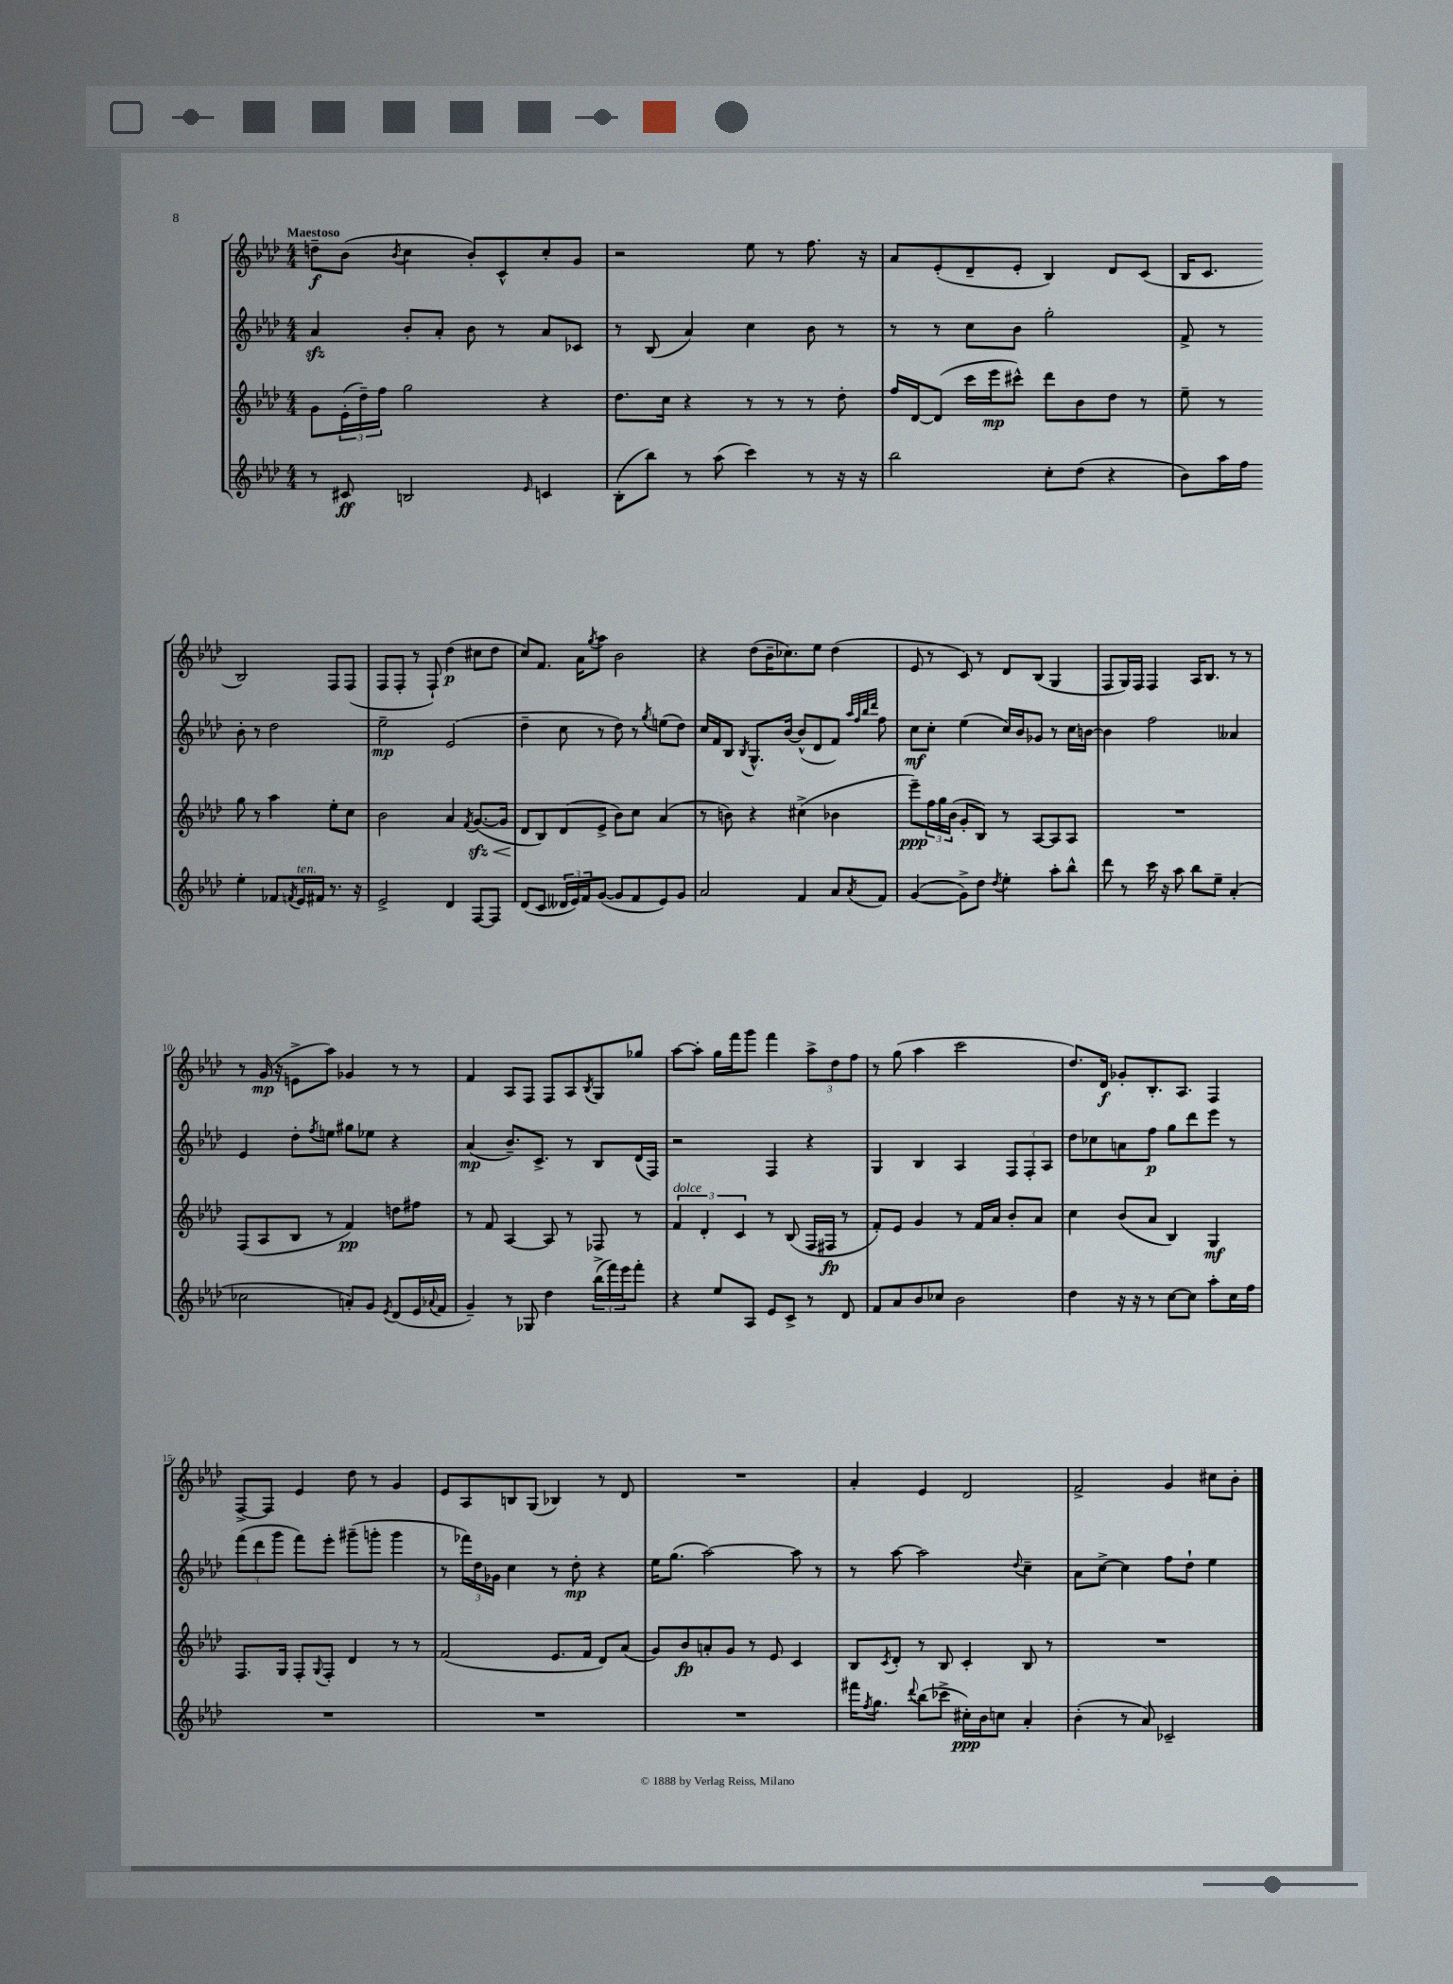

**kern	**dynam	**kern	**dynam	**kern	**dynam	**kern	**dynam
*part4	*part4	*part3	*part3	*part2	*part2	*part1	*part1
*staff4	*staff4	*staff3	*staff3	*staff2	*staff2	*staff1	*staff1
*clefG2	*	*clefG2	*	*clefG2	*	*clefG2	*
*k[b-e-a-d-]	*	*k[b-e-a-d-]	*	*k[b-e-a-d-]	*	*k[b-e-a-d-]	*
*M4/4	*	*M4/4	*	*M4/4	*	*M4/4	*
=1	=1	=1	=1	=1	=1	=1	=1
!	!	!	!	!	!	!LO:TX:a:B:t=Maestoso	!
8r	.	8g\L	.	4a-zz/	.	8ddn~\L	f
8c#X/	ff	(24e-'\L	.	.	.	(8b-\J	.
.	.	24dd-~\)	.	.	.	.	.
.	.	24ff\JJ	.	.	.	.	.
.	.	.	.	.	.	8qb-/	.
2Bn/	.	2gg\	.	8b-'/L	.	4cc\	.
.	.	.	.	8a-'/J	.	.	.
.	.	.	.	8b-\	.	8b-'/L)	.
.	.	.	.	8r	.	8c^^/	.
16qqe-/	.	.	.	.	.	.	.
4cn/	.	4r	.	8a-/L	.	8cc'/	.
.	.	.	.	8c-X/J	.	8g/J	.
=2	=2	=2	=2	=2	=2	=2	=2
(8B-'\L	.	8.dd-\L	.	8r	.	2r	.
8bb-\J)	.	.	.	(8B-/	.	.	.
.	.	16cc\Jk	.	.	.	.	.
8r	.	4r	.	4a-/)	.	.	.
(8aa-\	.	.	.	.	.	.	.
4ccc\)	.	8r	.	4cc\	.	8ee-\	.
.	.	8r	.	.	.	8r	.
8r	.	8r	.	8b-\	.	8.ff\	.
16r	.	8dd-'\	.	8r	.	.	.
16r	.	.	.	.	.	16r	.
=3	=3	=3	=3	=3	=3	=3	=3
2bb-\	.	16ff/LL	.	8r	.	8a-/L	.
.	.	[16d-/J	.	.	.	.	.
.	.	(8d-/J]	.	8r	.	(8e-'/	.
.	.	16ccc\LL	.	8cc\L	.	8d-~/	.
.	.	16eee-\J	mp	.	.	.	.
.	.	8ccc#X^^\J)	.	8b-\J	.	8e-'/J	.
8cc'\L	.	8ddd-\L	.	2gg'\	.	4B-/)	.
(8dd-\J	.	8b-\	.	.	.	.	.
4r	.	8dd-\J	.	.	.	8d-/L	.
.	.	8r	.	.	.	(8c/J	.
=4	=4	=4	=4	=4	=4	=4	=4
8b-\L)	.	8ee-~\	.	8f^/	.	16B-/KL	.
.	.	.	.	.	.	8.c/J	.
16aa-\L	.	8r	.	8r	.	.	.
16ff\JJ	.	.	.	.	.	.	.
4ee-'\	.	8gg\	.	8b-'\	.	2B-/)	.
.	.	8r	.	8r	.	.	.
8f-X/L	.	4aa-\	.	2dd-\	.	.	.
8qfn/	.	.	.	.	.	.	.
!LO:TX:a:i:t=ten.	!	!	!	!	!	!	!
16e-/L	.	.	.	.	.	.	.
16f#X/JJ	.	.	.	.	.	.	.
8.r	.	8ee-'\L	.	.	.	8F/L	.
.	.	8cc\J	.	.	.	(8F/J	.
16r	.	.	.	.	.	.	.
!!LO:LB:g=z
=5	=5	=5	=5	=5	=5	=5	=5
2e-^/	.	2b-\	.	2ee-~\	mp	8F/L	.
.	.	.	.	.	.	8F'/J	.
.	.	.	.	.	.	8r	.
.	.	.	.	.	.	8F`/)	.
4d-/	.	4a-/	.	(2e-/	.	(4dd-\	p
.	.	8qf/	.	.	.	.	.
!	!	!	!LO:HP:b	!	!	!	!
[8F/L	.	([8.gzz/L	<	.	.	8cc#X\L	.
8F/J]	.	.	.	.	.	8dd-\J	.
.	.	16g/Jk]	.	.	.	.	.
=6	=6	=6	=6	=6	=6	=6	=6
(8d-/L	.	8d-/L	.	4dd-~\	.	8cc/L)	.
8c/J	.	8B-/)	[	.	.	8.f/J	.
24d--X/LL	.	(8d-/	.	8cc\	.	.	.
24e-/)	.	.	.	.	.	.	.
.	.	.	.	.	.	16a-\KL	.
24f/J	.	.	.	.	.	.	.
.	.	.	.	.	.	8qgg/	.
([8g/J	.	8e-^/J	.	8r	.	8aa-\J	.
8g/L]	.	8b-\L)	.	8dd-\)	.	2b-\	.
8f/	.	8cc\J	.	8r	.	.	.
.	.	.	.	8qgg/	.	.	.
8e-/)	.	(4a-/	.	(8een\L	.	.	.
8g/J	.	.	.	8dd-\J)	.	.	.
=7	=7	=7	=7	=7	=7	=7	=7
2a-/	.	8r	.	16cc/LL	.	4r	.
.	.	.	.	16f/J	.	.	.
.	.	8bn\)	.	8B-/J	.	.	.
.	.	.	.	8qB-/	.	.	.
.	.	4r	.	8.G^^/L	.	(8dd-\L	.
.	.	.	.	.	.	16b-~\K	.
.	.	.	.	[16b-/Jk	.	8.cc-X\)	.
4f/	.	(4cc#X^\	.	(8b-^^/L]	.	.	.
.	.	.	.	8d-/	.	8ee-\J	.
8a-/L	.	4b-X\	.	8f/J)	.	(4dd-\	.
.	.	.	.	32qqaa-/LLL	.	.	.
.	.	.	.	32qqff/	.	.	.
.	.	.	.	32qqbb-/	.	.	.
8qa-/	.	.	.	32qqddd-/JJJ	.	.	.
8f/J	.	.	.	8ff\	.	.	.
=8	=8	=8	=8	=8	=8	=8	=8
([4g/	.	8eee-~\L)	ppp	8cc\L	mf	8e-/	.
.	.	24ff\L	.	8cc'\J	.	8r	.
.	.	24gg\	.	.	.	.	.
.	.	(24b-\JJ	.	.	.	.	.
8g^\L])	.	8g'/L	.	(4ee-\	.	8c/)	.
8dd-\J	.	8B-/J)	.	.	.	8r	.
8qdd-/	.	.	.	.	.	.	.
4ee-'\	.	8r	.	16cc/LL)	.	8d-/L	.
.	.	.	.	16b-/J	.	.	.
.	.	[8A-/L	.	8g-X/J	.	(8B-/J	.
8aa-'\L	.	8A-/]	.	8r	.	4G/	.
8bb-^^\J	.	8A-/J	.	16cc\LL	.	.	.
.	.	.	.	[16bn\JJ	.	.	.
=9	=9	=9	=9	=9	=9	=9	=9
8ddd-\	.	1r	.	4b\]	.	8F/L	.
8r	.	.	.	.	.	16G/L)	.
.	.	.	.	.	.	16F/JJ	.
16ccc\	.	.	.	2ff\	.	4F/	.
16r	.	.	.	.	.	.	.
8aa-\	.	.	.	.	.	.	.
8bb-\L	.	.	.	.	.	16A-/KL	.
.	.	.	.	.	.	8.B-/J	.
8ee-~\J	.	.	.	.	.	.	.
(4a-'/	.	.	.	4a--X/	.	8r	.
.	.	.	.	.	.	8r	.
!!LO:LB:g=z
=10	=10	=10	=10	=10	=10	=10	=10
2cc-X\	.	(8F/L	.	4e-/	.	8r	.
.	.	8A-/	.	.	.	(16g/	mp
.	.	.	.	.	.	16r	.
.	.	8B-/J	.	8dd-'\L	.	8en^\L	.
.	.	.	.	8qff/	.	.	.
.	.	8r	.	8een\J	.	8aa-\J)	.
8an'/L)	.	4f/)	pp	8gg#X\L	.	4g-X/	.
8g/J	.	.	.	8ee-X\J	.	.	.
8qe-/	.	.	.	.	.	.	.
(8d-/L	.	8ddn\L	.	4r	.	8r	.
16e-/L	.	8ff#X\J	.	.	.	8r	.
8qqa-X/	.	.	.	.	.	.	.
16f/JJ	.	.	.	.	.	.	.
=11	=11	=11	=11	=11	=11	=11	=11
4g~/)	.	8r	.	(4a-/	mp	4f/	.
.	.	8f/	.	.	.	.	.
8r	.	[4A-/	.	8.b-~/L)	.	8A-/L	.
8G-X/	.	.	.	.	.	8F/J	.
.	.	.	.	8.c^/J	.	.	.
4dd-\	.	8A-/]	.	.	.	8F/L	.
.	.	8r	.	8r	.	8A-/	.
.	.	.	.	.	.	8qB-/	.
(24bb-^\LL	.	8F-X/	.	8B-/L	.	8G/	.
24fff\)	.	.	.	.	.	.	.
24eee-\J	.	.	.	.	.	.	.
8fff'\J	.	8r	.	(16d-/L	.	8gg-X/J	.
.	.	.	.	16F/JJ)	.	.	.
=12	=12	=12	=12	=12	=12	=12	=12
!	!	!LO:TX:a:i:t=dolce	!	!	!	!	!
4r	.	6f/	.	2r	.	[8aa-\L	.
.	.	.	.	.	.	8aa-'\J]	.
.	.	6d-'/	.	.	.	.	.
8ee-/L	.	.	.	.	.	16gg\LL	.
.	.	.	.	.	.	16fff\J	.
.	.	6c/	.	.	.	.	.
8A-/J	.	.	.	.	.	8ggg\J	.
8e-/L	.	8r	.	4F/	.	4fff\	.
8c^/J	.	(8B-/	.	.	.	.	.
8r	.	16F/LL	.	4r	.	12aa-^\L	.
.	.	16F#X/JJ	fp	.	.	.	.
.	.	.	.	.	.	12dd-\	.
8d-/	.	8r	.	.	.	.	.
.	.	.	.	.	.	12ff\J	.
=13	=13	=13	=13	=13	=13	=13	=13
8f/L	.	8f'/L)	.	4G/	.	8r	.
8a-/	.	8e-/J	.	.	.	(8gg\	.
8b-/	.	4g/	.	4B-/	.	4aa-\	.
8cc-X/J	.	.	.	.	.	.	.
2b-\	.	8r	.	4A-/	.	2ccc\	.
.	.	16f/LL	.	.	.	.	.
.	.	16a-/JJ	.	.	.	.	.
.	.	8b-'/L	.	12F/L	.	.	.
.	.	.	.	12F'/	.	.	.
.	.	8a-/J	.	.	.	.	.
.	.	.	.	12A-/J	.	.	.
=14	=14	=14	=14	=14	=14	=14	=14
4dd-\	.	4cc\	.	8dd-\L	.	8.dd-/L)	.
.	.	.	.	8cc-X\	.	.	.
.	.	.	.	.	.	16d-/Jk	f
16r	.	(8b-/L	.	8an\	.	8g-X'/L	.
16r	.	.	.	.	.	.	.
8r	.	8a-/J	.	8ff\J	p	8.B-'/	.
[8cc\L	.	4B-/)	.	8gg\L	.	.	.
.	.	.	.	.	.	8.A-/J	.
8cc\J]	.	.	.	8ddd-\	.	.	.
8aa-'\L	.	4G/	mf	8eee-\J	.	4F/	.
16cc\L	.	.	.	8r	.	.	.
16ff\JJ	.	.	.	.	.	.	.
!!LO:LB:g=z
=15	=15	=15	=15	=15	=15	=15	=15
1r	.	8.F/L	.	(12fff\L	.	[8F^/L	.
.	.	.	.	12ddd-\	.	.	.
.	.	.	.	.	.	8F/J]	.
.	.	.	.	12ggg\J	.	.	.
.	.	16G/Jk	.	.	.	.	.
.	.	8F'/L	.	8fff\L)	.	4e-/	.
.	.	8qqG/	.	.	.	.	.
.	.	8F'/J	.	8eee-'\J	.	.	.
.	.	4d-/	.	(8ggg#X~\L	.	8dd-\	.
.	.	.	.	8gggn'\J	.	8r	.
.	.	8r	.	4ggg\	.	4g/	.
.	.	8r	.	.	.	.	.
=16	=16	=16	=16	=16	=16	=16	=16
1r	.	(2f/	.	8r	.	8e-/L	.
.	.	.	.	24fff-X\LL)	.	8A-/	.
.	.	.	.	24dd-\	.	.	.
.	.	.	.	24g-X\JJ	.	.	.
.	.	.	.	4cc\	.	8Bn/	.
.	.	.	.	.	.	(8G/J	.
.	.	8.e-/L	.	8r	.	4B-X/)	.
.	.	.	.	8dd-'\	mp	.	.
.	.	16f/Jk	.	.	.	.	.
.	.	8d-/L)	.	4r	.	8r	.
.	.	(8a-/J	.	.	.	8d-/	.
=17	=17	=17	=17	=17	=17	=17	=17
1r	.	8g/L)	.	16ee-\KL	.	1r	.
.	.	.	.	(8.gg\J	.	.	.
.	.	8b-/	fp	.	.	.	.
.	.	8an'/	.	[2aa-\)	.	.	.
.	.	8g/J	.	.	.	.	.
.	.	8r	.	.	.	.	.
.	.	8e-/	.	.	.	.	.
.	.	4c/	.	8aa-\]	.	.	.
.	.	.	.	8r	.	.	.
=18	=18	=18	=18	=18	=18	=18	=18
16fff#X\KL	.	8B-/L	.	8r	.	4a-'/	.
8qff/	.	.	.	.	.	.	.
8.gg\J	.	.	.	.	.	.	.
.	.	8qc/	.	.	.	.	.
.	.	8d-'/J	.	[8aa-\	.	.	.
8qqddd-/	.	.	.	.	.	.	.
(8bb-\L	.	8r	.	2aa-\]	.	4e-/	.
8ccc-X^\J	.	8B-/	.	.	.	.	.
16cc#X'\LL)	ppp	4c'/	.	.	.	2d-/	.
16b-\J	.	.	.	.	.	.	.
8ccn\J	.	.	.	.	.	.	.
.	.	.	.	8qqdd-/	.	.	.
4a-'/	.	8B-/	.	4cc~\	.	.	.
.	.	8r	.	.	.	.	.
=19	=19	=19	=19	=19	=19	=19	=19
(4b-'\	.	1r	.	8a-\L	.	2f^/	.
.	.	.	.	[8cc^\J	.	.	.
8r	.	.	.	4cc\]	.	.	.
8a-/)	.	.	.	.	.	.	.
2c-X~/	.	.	.	8ff\L	.	4g/	.
.	.	.	.	8dd-`\J	.	.	.
.	.	.	.	4ee-\	.	8cc#X\L	.
.	.	.	.	.	.	8b-'\J	.
==	==	==	==	==	==	==	==
*-	*-	*-	*-	*-	*-	*-	*-
